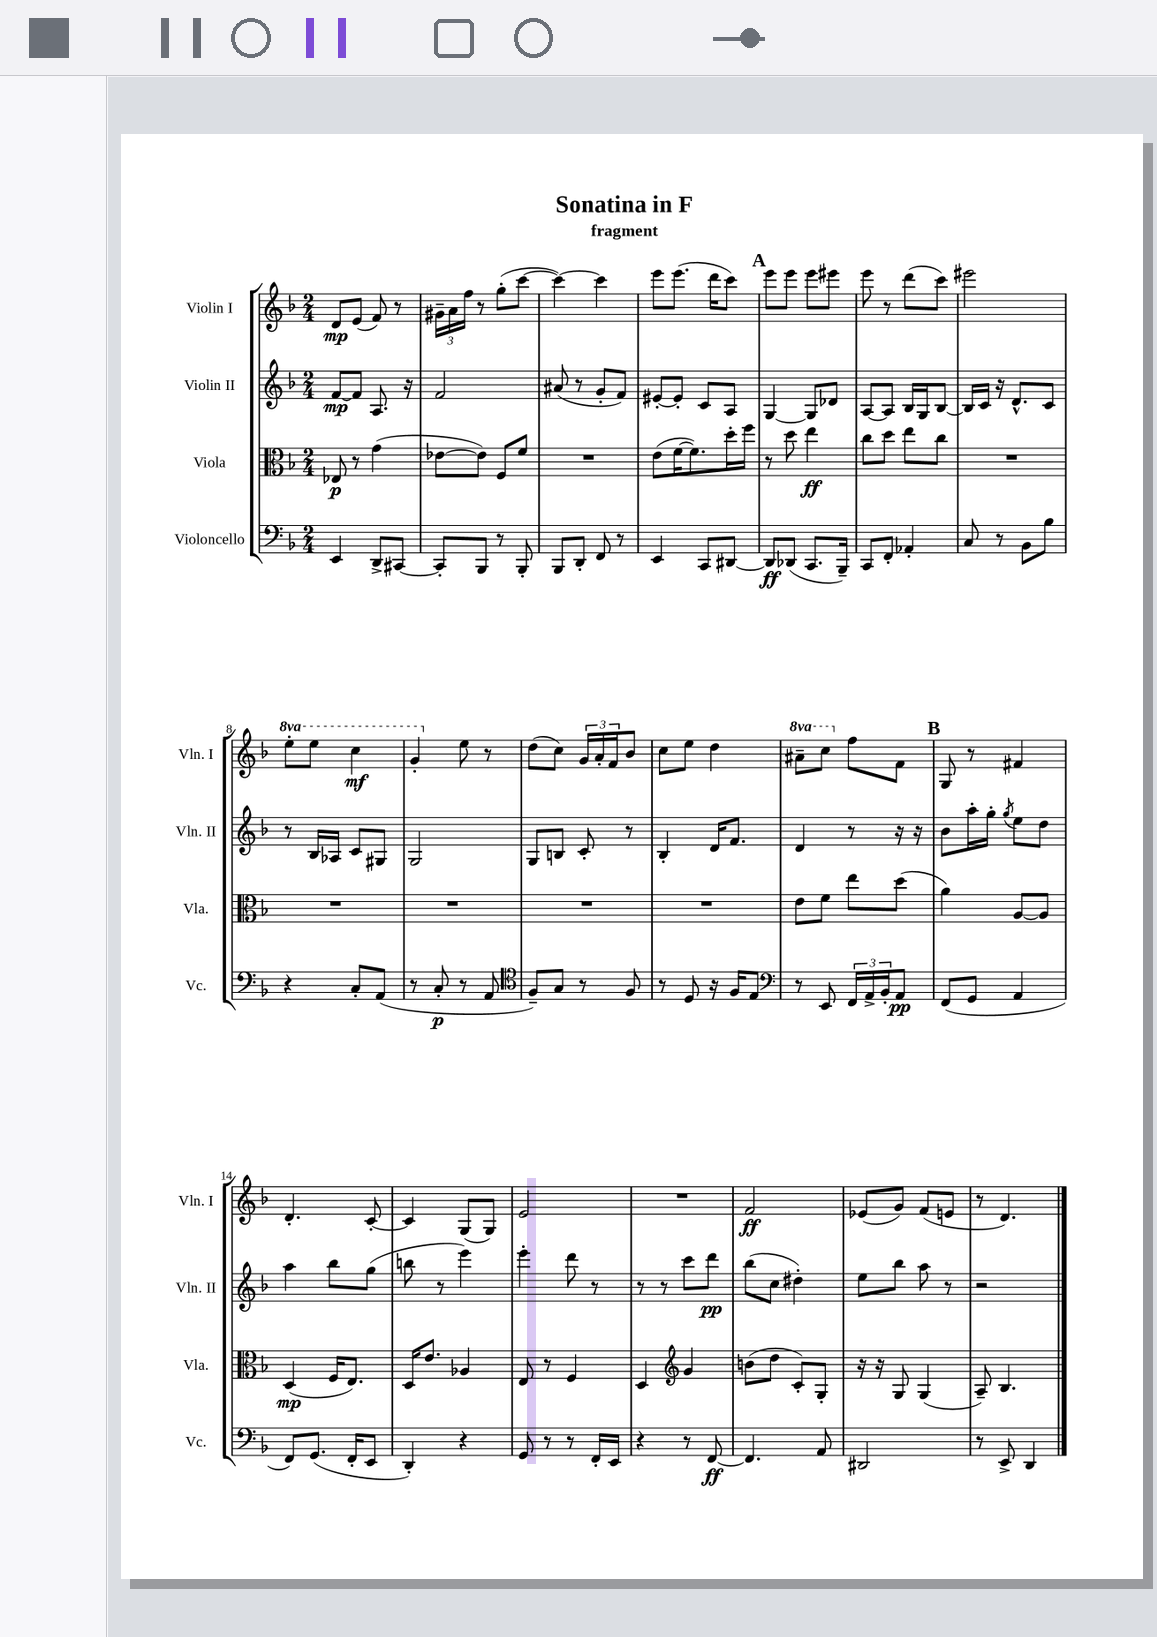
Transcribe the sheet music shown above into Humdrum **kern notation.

**kern	**kern	**kern	**kern
*staff4	*staff3	*staff2	*staff1
*clefF4	*clefC3	*clefG2	*clefG2
*k[b-]	*k[b-]	*k[b-]	*k[b-]
*M2/4	*M2/4	*M2/4	*M2/4
4EE/	8E-/	[8f/L	8d/L
.	8r	8f/]J	(8e/J
8DD^/L	(4g\	8.A/	8f/)
[8CC#/J	.	.	8r
.	.	16r	.
=	=	=	=
8CC#'/]L	[8e-\L	2f/	24g#~\LL
.	.	.	24a\
.	.	.	24ff\JJ
8BBB-/J	8e-\]J)	.	8r
8r	8F/L	.	(8gg'\L
8BBB-'/	8f/J	.	[8ccc\J
=	=	=	=
8BBB-/L	2r	(8a#/	4ccc\_)
8DD'/J	.	8r	.
8FF/	.	8g'/L	4ccc\]
8r	.	8f/J)	.
=	=	=	=
4EE/	(8e\L	[8e#'/L	8eee\L
.	[16f\K	8e#'/]J	(8.eee\J
.	8.f\])	.	.
8CC/L	.	8c/L	.
.	.	.	16ddd\LK
[8DD#/J	16dd'\L	8A/J	8ccc\J)
.	16ff\JJ	.	.
=	=	=	=
8DD#/]L	8r	[4G/	8eee\L
(8DD-/J	8dd\	.	8eee\J
8.CC/L	4ee\	8G/]L	8eee\L
.	.	8d-/J	8eee#\J
16BBB-~/Jk)	.	.	.
=	=	=	=
8CC/L	8cc\L	[8A/L	8eee\
8FF'/J	8dd\J	8A/]J	8r
4AA-'/	8ee\L	16B-/LL	(8ddd\L
.	.	16G/J	.
.	8cc\J	[8B-/J	8ccc\J)
=	=	=	=
8C/	2r	16B-/]LL	2eee#\
.	.	16c/JJ	.
8r	.	16r	.
.	.	8.d^^/L	.
8BB-\L	.	.	.
8B-\J	.	8c/J	.
=	=	=	=
4r	2r	8r	8eee'\L
.	.	16B-/LL	8eee\J
.	.	16A-/JJ	.
8C'/L	.	8c/L	4ccc\
(8AA/J	.	8G#/J	.
=	=	=	=
8r	2r	2G/	4gg'/
8C'/	.	.	.
8r	.	.	8ee\
8AA/	.	.	8r
=	=	=	=
*clefC4	*	*	*
8F~/L)	2r	8G/L	(8dd\L
8G/J	.	8B/J	8cc\J)
8r	.	8c'/	24g/LL
.	.	.	24a'/
.	.	.	24f/J
8F/	.	8r	8b-/J
=	=	=	=
8r	2r	4B-'/	8cc\L
8D/	.	.	8ee\J
16r	.	16d/LK	4dd\
16F/LK	.	8.f/J	.
8E/J	.	.	.
=	=	=	=
*clefF4	*	*	*
8r	8e\L	4d/	8aa#~\L
8EE/	8f\J	.	8ccc\J
24FF/LL	8ee\L	8r	8ff\L
24AA^/	.	.	.
24BB-'/J	.	.	.
8AA/J	(8dd\J	16r	8f\J
.	.	16r	.
=	=	=	=
(8FF/L	4a\)	8b-\L	8G/
8GG/J	.	16aa'\L	8r
.	.	16gg'\JJ	.
.	.	8qgg/	.
4AA/	[8A/L	8ee\L	4f#/
.	8A/]J	8dd\J	.
=	=	=	=
8FF/L)	(4D/	4aa\	4.d'/
(8.GG/J	.	.	.
.	16F/LK	8bb-\L	.
16FF'/LK	8.E/J)	.	.
8EE/J	.	(8gg\J	[8c'/
=	=	=	=
4DD'/)	16D/LK	8bb\	4c/]
.	8.e/J	.	.
.	.	8r	.
4r	4A-/	4eee\)	(8G/L
.	.	.	8G/J)
=	=	=	=
8GG/	8E/	4eee'\	2e/
8r	8r	.	.
8r	4F/	8ddd\	.
16FF'/LL	.	8r	.
16EE/JJ	.	.	.
=	=	=	=
4r	4D/	8r	2r
.	.	8r	.
*	*clefG2	*	*
8r	4g/	8ccc\L	.
[8FF/	.	8ddd\J	.
=	=	=	=
4.FF/]	(8b\L	(8bb-\L	2f/
.	8dd\J	8cc\J	.
.	8c'/L)	4dd#'\)	.
8AA/	8G'/J	.	.
=	=	=	=
2DD#/	16r	8ee\L	(8e-/L
.	16r	.	.
.	8G/	8bb-\J	8g/J)
.	(4G/	8aa\	(8f/L
.	.	8r	8e/J
=	=	=	=
8r	8A~/)	2r	8r
8EE^/	4.B-/	.	4.d/)
4DD/	.	.	.
==	==	==	==
*-	*-	*-	*-
